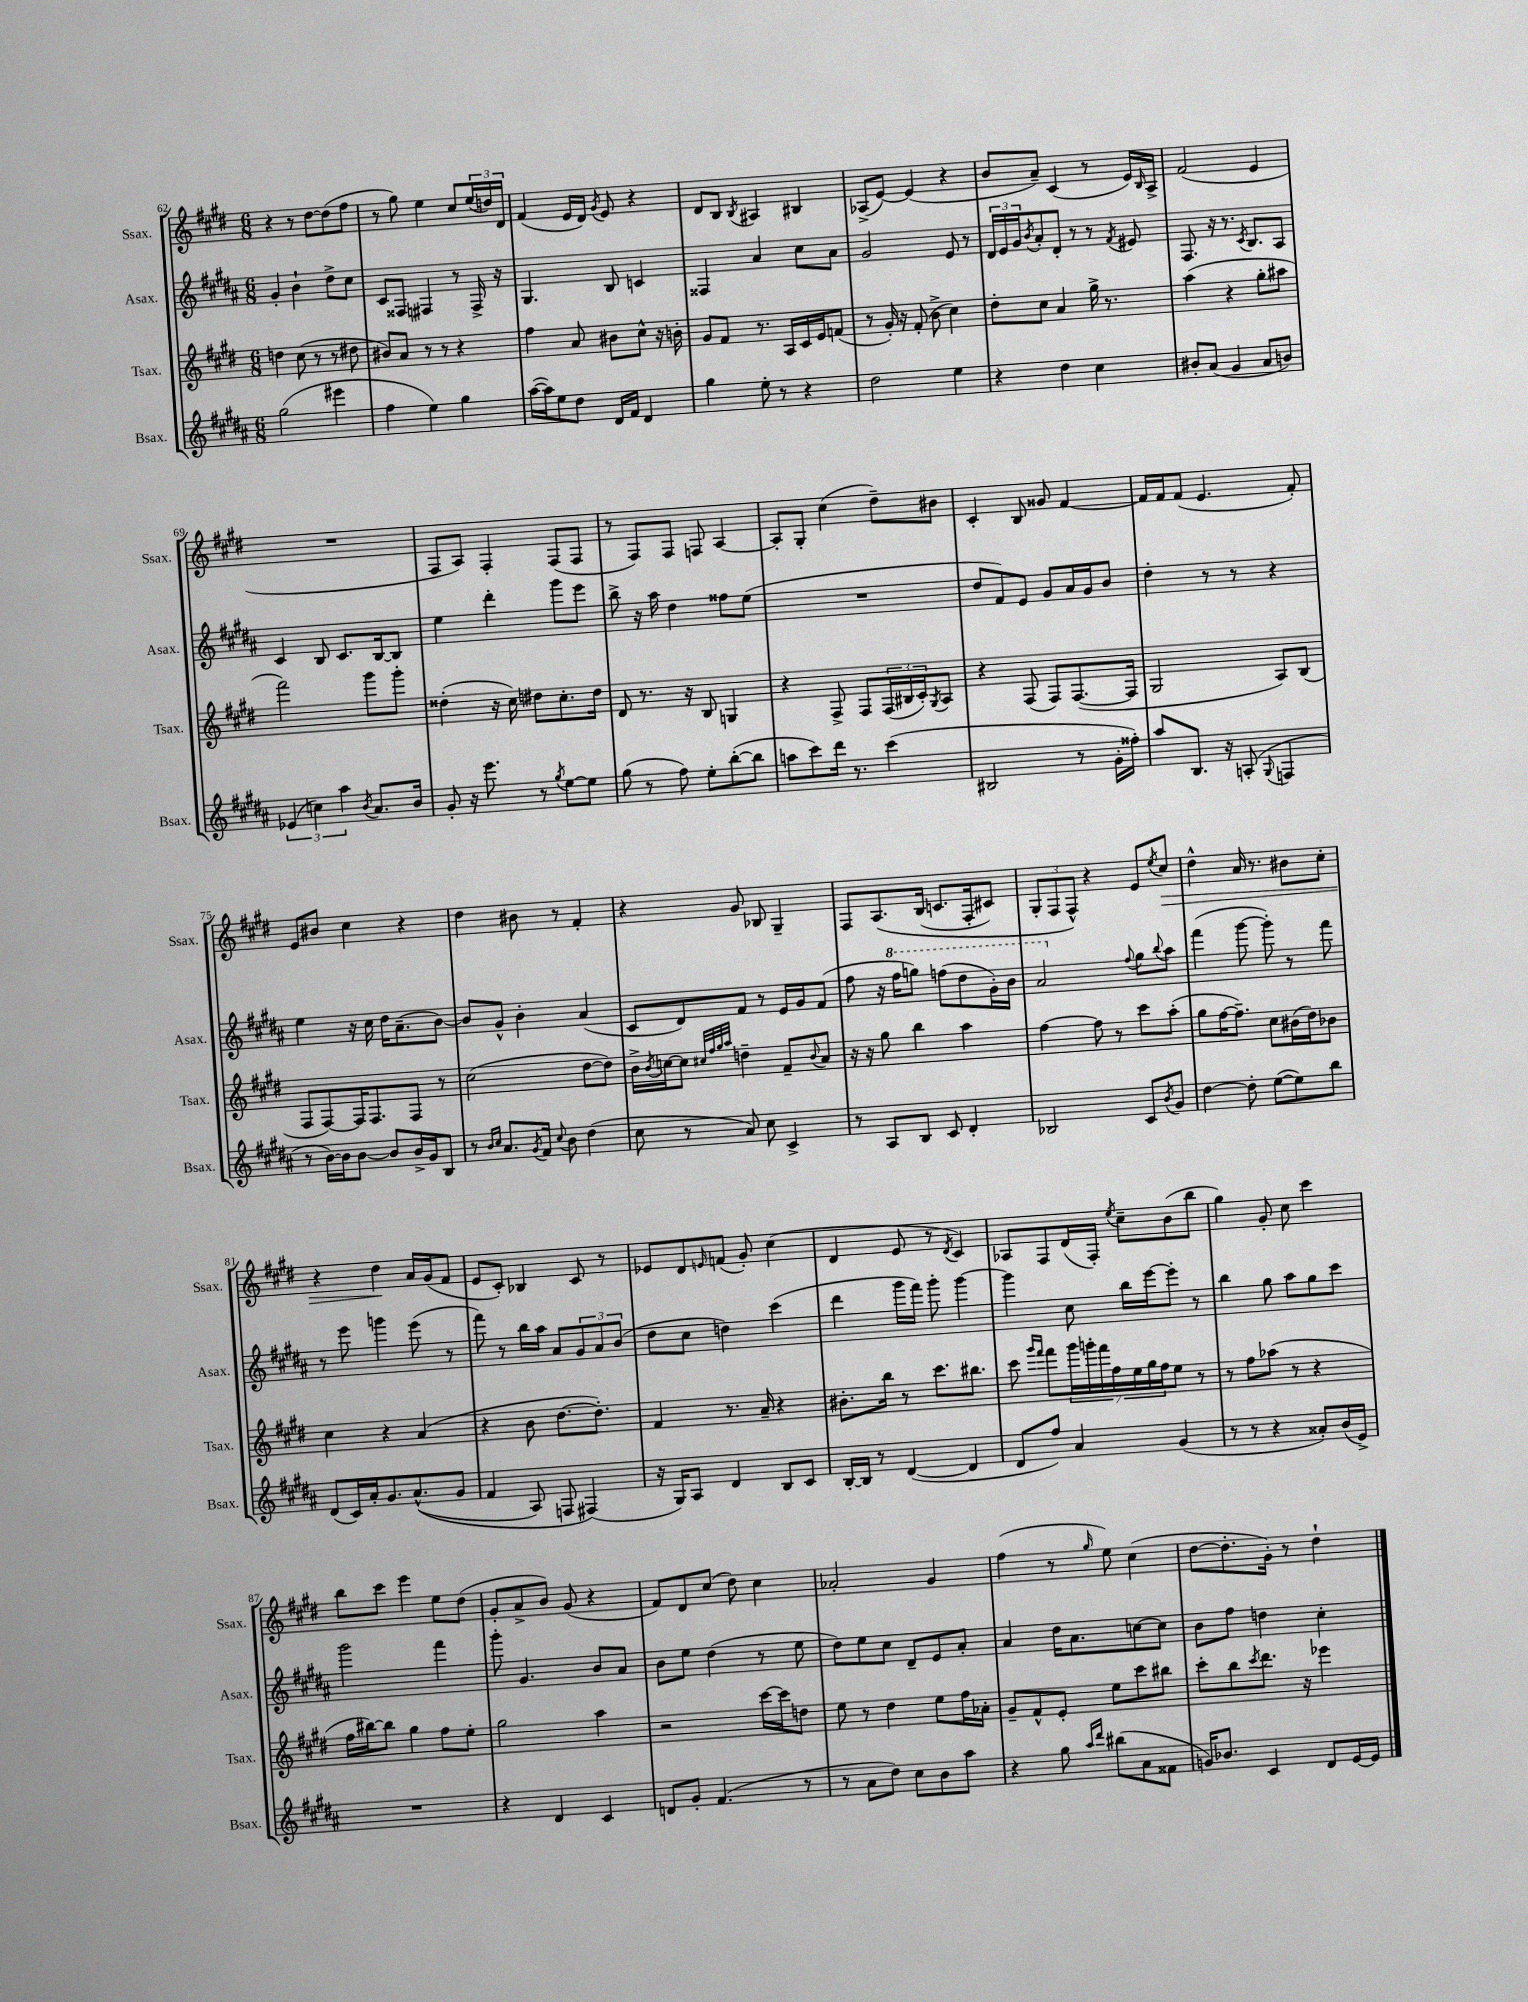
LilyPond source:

<<
\new StaffGroup <<
\new Staff = "s0" \with { instrumentName = "Ssax." shortInstrumentName = "Ssax." } {
    \clef treble \key e \major \numericTimeSignature \time 6/8
    r4 r8 dis''8~ dis''8( fis''8 |
    r8 gis''8) e''4 cis''8 \tuplet 3/2 { e''16( d''16) dis'16 } |
    fis'4( e'16 dis'16) \acciaccatura { gis'8 } e'8 r4 |
    dis'8 b8 \acciaccatura { b8 } ais4 bis4 |
    aes8->( e'8~) e'4( r4 |
    b'8 a'8--) cis'4( r8 e'16) \grace { b16 } a16-> |
    fis'2( e'4 |
    R2. |
    fis8 a8) fis4-. fis8( fis8 |
    r8 fis8) fis8 f8 a4~ |
    a8-. gis8-. cis''4( dis''8--) bis'8 |
    cis'4-. b8 gisis'8 fis'4~ |
    fis'16 fis'16 fis'8( e'4. fis'8-.) |
    e'8 bis'8 cis''4 r4 |
    dis''4 bis'8 r8 fis'4-. |
    r4 gis'8 bes8 gis4-- |
    fis8 a8.\( b16( c'8. fis16-. cis'8) |
    \tuplet 3/2 { gis8-. fis8 fis8-^\) } r4 e'8 \acciaccatura { e''8 } cis''8\> |
    dis''4-^ a'16 r8. bis'8 cis''8-. |
    r4 dis''4\! a'16 gis'16( fis'8 |
    e'8 cis'8-.) bes4 cis'8 r8 |
    ees'8 dis'8 \grace { e'16 } f'8( gis'8-.) cis''4( |
    dis'4 e'8 r8 \acciaccatura { dis'8 } cis'4) |
    aes8 fis8 dis'16( fis16-.) \acciaccatura { e''8 } cis''8-- b'8( b''8 |
    gis''4) gis'8-. cis''8 cis'''4 |
    b''8 cis'''8 e'''4 e''8 dis''8( |
    gis'8-. a'8-> b'8) gis'8( r4 |
    fis'8) dis'8 cis''8( dis''8) cis''4 |
    aes'2-. gis'4 |
    fis''4( r8 \grace { gis''16 } e''8) cis''4( |
    dis''8~ dis''8.-. gis'16-.) r8 dis''4-! \bar "|." |
}
\new Staff = "s1" \with { instrumentName = "Asax." shortInstrumentName = "Asax." } {
    \clef treble \key b \major \numericTimeSignature \time 6/8
    gis'4-. b'4-! dis''8-> cis''8 |
    cis'8 fisis8 fis4 r8 fis16-> r16 |
    gis4. b8 c'4 |
    fisis4 ais'4 cis''8 ais'8 |
    gis'2 e'8 r8 |
    \tuplet 3/2 { dis'16 e'16 gis'16 } \acciaccatura { b'8 } ais'8-. dis'8-. r8 r8 \acciaccatura { fis'8 } eis'8 |
    fis8. r16 r8. \acciaccatura { cis'8 } b8. ais8 |
    cis'4 b8 cis'8. b16~ b8 |
    e''4 dis'''4-. gis'''8 e'''8 |
    b''8-> r16 ais''16 dis''4 fisis''8 e''8( |
    R2. |
    dis''8 fis'8) e'8 gis'8 ais'16 gis'16 b'8 |
    dis''4-. r8 r8 r4 |
    e''4 r16 cis''16 dis''16 ais'8.--( b'8~) |
    b'8 gis'8-^ b'4-. ais'4( |
    cis'8 dis'8) fis'8 r8 e'16 gis'16 fis'8( |
    fis''8 r16 \ottava #1 fis'''16 g'''8) f'''8( dis'''8 gis''16-.) b''16 |
    ais''2 \ottava #0 \appoggiatura { fis''8 } gis''8 \appoggiatura { b''8 } ais''8 |
    fis'''4( gis'''8~ gis'''8-.) r8 fis'''8 |
    r8 e'''8 g'''4 e'''8( r8 |
    fis'''8) r8 b''16 ais''16 ais'8 \tuplet 3/2 { gis'8 ais'8 b'8( } |
    dis''8 cis''8 d''4) cis'''4( |
    dis'''4 gis'''16 fis'''16) gis'''8-. gis'''4~ |
    gis'''4 cis''8 b''16 e'''16~ e'''8-. r8 |
    b''4 gis''8 ais''8 gis''8 cis'''8 |
    gis'''2 fis'''4 |
    gis'''8-. gis'4. b'8 ais'8 |
    b'8 e''8 dis''4( r8 e''8 |
    dis''8) e''8 cis''8 dis'8-- e'8 ais'8-. |
    ais'4 dis''16 ais'8. c''8~ c''8 |
    b'8 fis''8 d''4 cis''4-. \bar "|." |
}
\new Staff = "s2" \with { instrumentName = "Tsax." shortInstrumentName = "Tsax." } {
    \clef treble \key e \major \numericTimeSignature \time 6/8
    d''4 cis''8( r8 r8 dis''8 |
    bis'8) a'8 r8 r8 r4 |
    fis''4 a'8 bis'8 cis''8-^ r16 b'16-. |
    gis'8 fis'8 r8. a16 cis'16 e'16 f'8( |
    r8 gis'16-.) r16 fis'8-.( b'8-> cis''4) |
    dis''8-. cis''8 a'4 gis''16-> r8. |
    a''4( r4 gis''8-. ais''8 |
    fis'''2) gis'''8 gis'''8-. |
    disis''4-.( r16 cis''16) dis''8 cis''8.-. dis''16 |
    dis'8 r8. r16 b8 g4 |
    r4 fis8-> fis8 \tuplet 3/2 { fis16( bis16 cis'16-.) } \acciaccatura { gis8 } a8 |
    r4 fis8( fis8) fis8.~( fis16 |
    gis2 a8) b8( |
    fis8 fis8~) fis16 fis8. fis8 r8 |
    cis''2( dis''8~ dis''8) |
    b'16-> \acciaccatura { b'8 } c''16~ c''8 \grace { cis''32 fis''32 gis''32 a''32 } d''4-- fis'8-- \appoggiatura { b'8 } a'8 |
    r16 r16 gis''8 b''4 a''4 |
    fis''4~ fis''8 r8 cis'''8 a''8-.( |
    gis''8 fis''16~ fis''8.--) cis''8 bis'16( dis''16) bes'8 |
    cis''4 r4 a'4( |
    r4 b'8 dis''8.~ dis''8.-.) |
    fis'4 r8. a'16-- r4 |
    bis'8.-. b''16 r8 cis'''8. bis''8. |
    cis'''8 \grace { gis'''16 fis'''16 } fis'''8 \tuplet 7/4 { gis'''16 g'''16-. fis'''16 fis''16 e''16 gis''16 fis''16 } e''8 r8 |
    r8 fis''8 aes''8( r8 r4 |
    fis''16 bis''16~) bis''8 gis''4 fis''8 e''8-. |
    gis''2 a''4 |
    r2 cis'''16~ cis'''16 d''8 |
    e''8 r8 dis''4 e''8 fis''16 aes'16-. |
    gis'8-- fis'8-^ e'8-. e''8 cis'''8 bis''8 |
    cis'''8-. b''8 \acciaccatura { cis'''8 } dis'''8. r16 ees'''4 \bar "|." |
}
\new Staff = "s3" \with { instrumentName = "Bsax." shortInstrumentName = "Bsax." } {
    \clef treble \key b \major \numericTimeSignature \time 6/8
    gis''2( eis'''4 |
    fis''4 e''4) gis''4 |
    ais''16~( ais''16) e''8 dis''8 dis'16 fis'16 dis'4 |
    gis''4 e''8-. r8 r4 |
    dis''2 e''4 |
    r4 dis''4 cis''4 |
    bis'8-. ais'8( gis'4 ais'8 b'8) |
    \tuplet 3/2 { ees'4( c''4) ais''4 } \acciaccatura { b'8 } ais'8. b'16 |
    gis'8-. r16 e'''8. r8 \acciaccatura { gis''8 } e''8~ e''8 |
    gis''8( r8 fis''8) e''8-. b''8~-.( b''8 |
    a''8 cis'''8) dis'''16 r8. cis'''4( |
    bis2 r8 gis'16-. fisis''16-.) |
    ais''8 b8. r16 a8-.( \appoggiatura { gis8 } f4 |
    r8 b'16~) b'16 b'8~ b'8 b'16-> gis'16 b8 |
    r8 \grace { b'16 cis''16 } ais'8. \acciaccatura { gis'8 } fis'16 \appoggiatura { cis''8 } b'8 dis''4( |
    cis''8 r8 ais'8) cis''8 cis'4-> |
    r8 ais8 b8 cis'8 dis'4-. |
    bes2 cis'8 \acciaccatura { b'8 } gis'8 |
    dis''4~ dis''8-. e''8~( e''8) b''8 |
    dis'8( cis'16) ais'16-. gis'8. ais'8.-^(\( gis'8 |
    fis'4 ais8) f8 fis4(\) |
    r16 gis16) ais8 dis'4 b8 cis'8 |
    b16~-. b16 r8 dis'4~( dis'4 |
    dis'8 fis''8) ais'4 gis'4( |
    r8 r8 r4 aisis'8-.) b'16( e'16->) |
    R2. |
    r4 dis'4 cis'4 |
    d'8 gis'8-. fis'4.( r8 |
    r8 ais'8 dis''8) cis''8 b'8 ais''8 |
    r4 gis''8 \grace { ais''16 dis'''16 } bis''8( ais'8 fisis'8 |
    g'16) bes'8. cis'4 dis'8 e'16~ e'16 \bar "|." |
}
>>
>>
\layout { \context { \Score currentBarNumber = #62 } }
